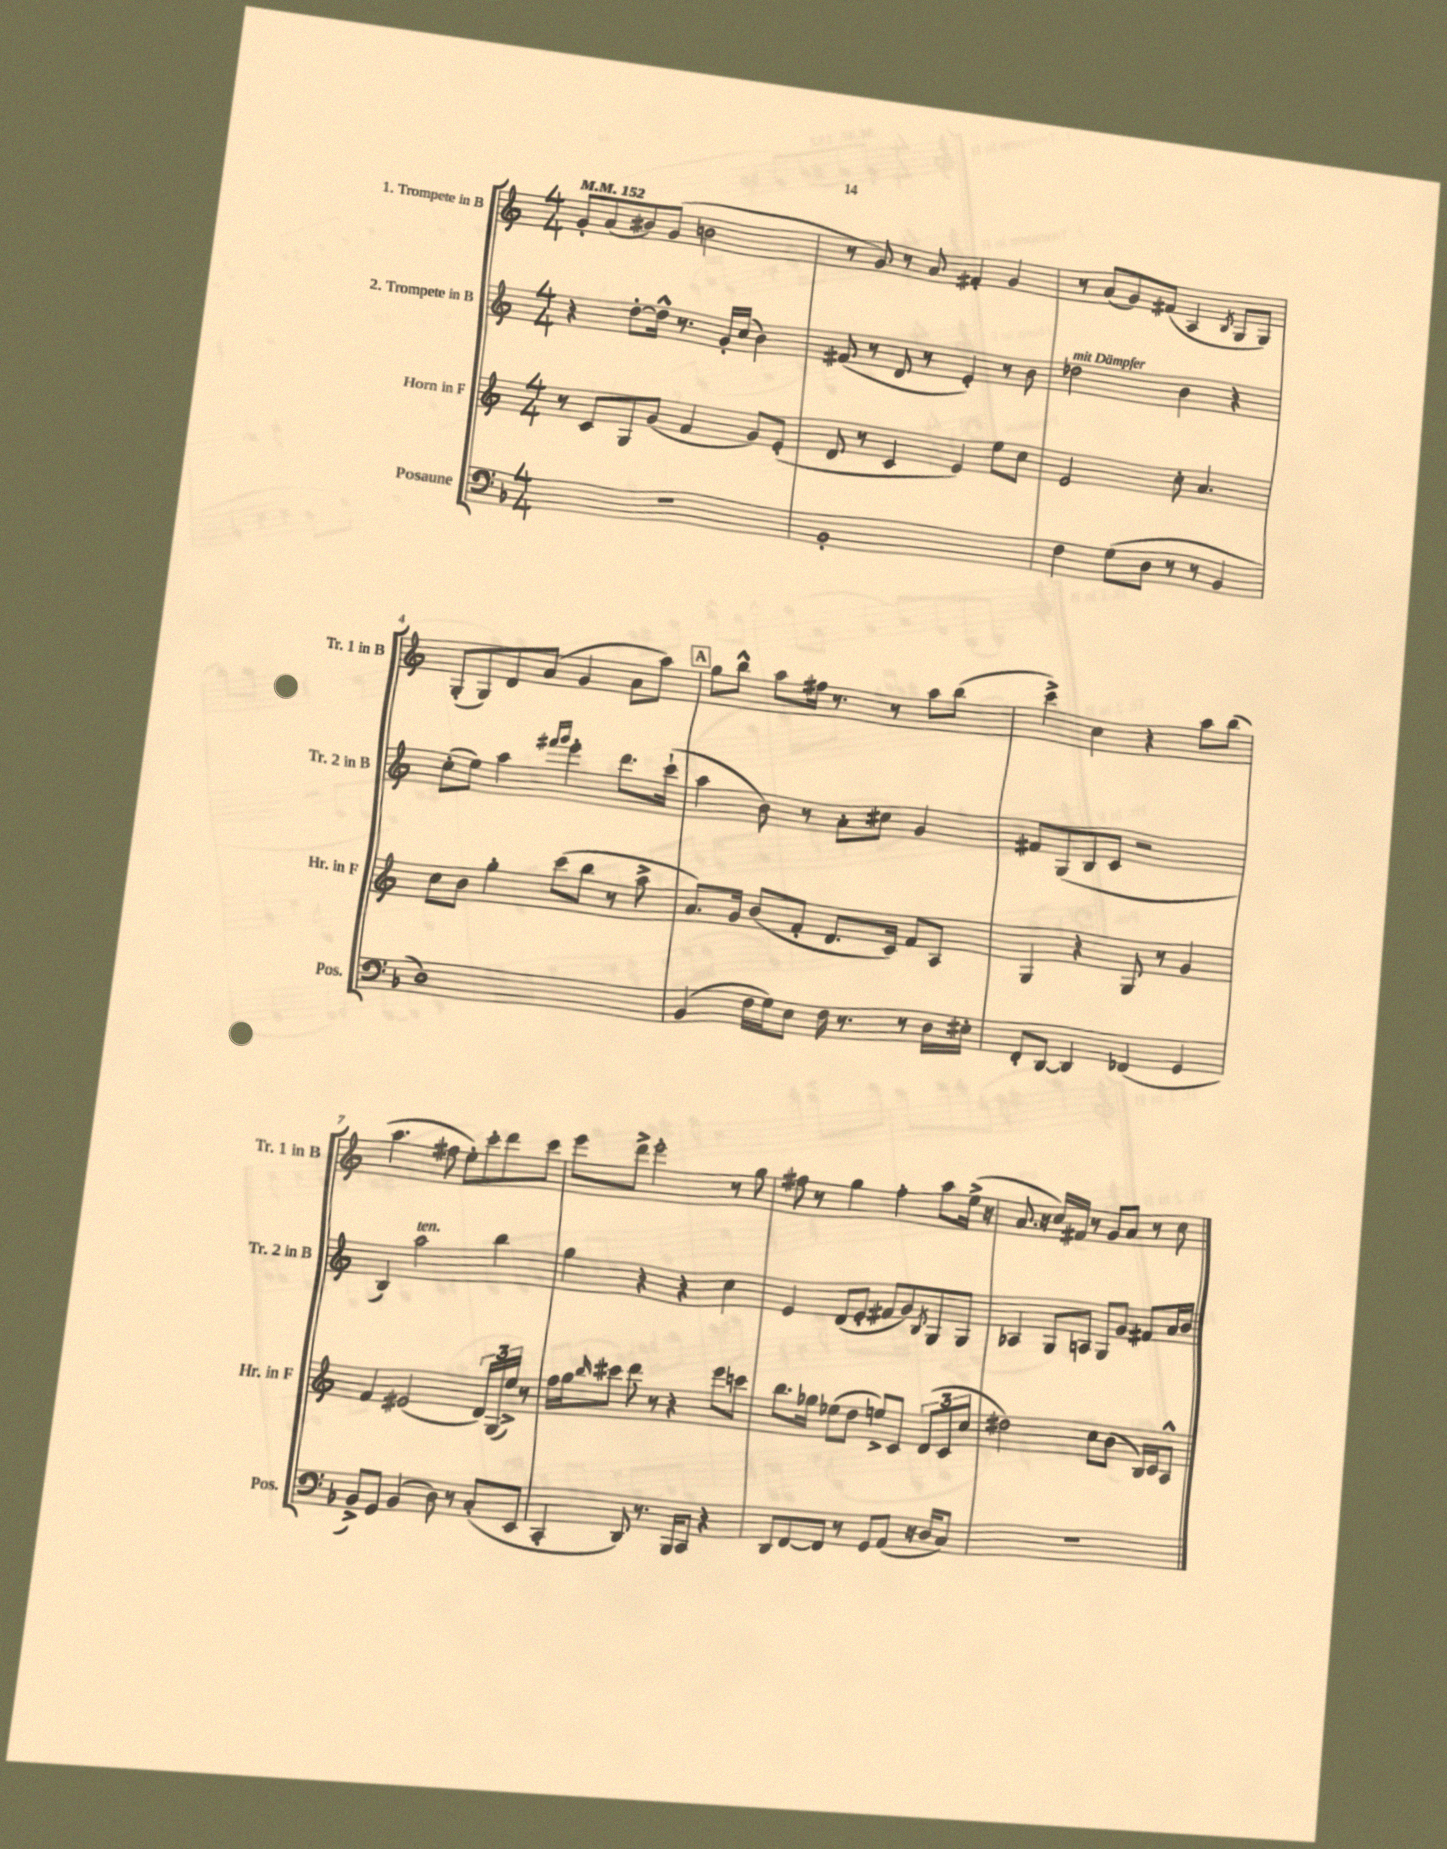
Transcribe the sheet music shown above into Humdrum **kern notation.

**kern	**kern	**kern	**kern
*staff4	*staff3	*staff2	*staff1
*clefF4	*clefG2	*clefG2	*clefG2
*k[b-]	*k[]	*k[]	*k[]
*M4/4	*M4/4	*M4/4	*M4/4
*MM152	*MM152	*MM152	*MM152
1r	8r	4r	8g'
.	8c	.	(8a
.	8G	[8dd'	8b#)
.	(8g	16dd^^]	(8g
.	.	8.r	.
.	4f	.	2b
.	.	16g'	.
.	.	(16cc	.
.	8g)	4b)	.
.	(8e'	.	.
=	=	=	=
1BB-'	8d	(8f#	8r
.	8r	8r	8g)
.	4c	8d	8r
.	.	8r	8a
.	4e)	4e')	4f#'
.	8ee	8r	4g
.	8cc	8b	.
=	=	=	=
4F	2e	2dd-	8r
.	.	.	(8a
(8G	.	.	8g)
8D	.	.	(8f#
8r	8cc'	4b	4A
8r	4.a	.	.
.	.	.	8qB
4BB-	.	4r	8G
.	.	.	8G)
=	=	=	=
1D)	8cc	(8cc'	(8G'
.	8b	8ee)	8G)
.	4gg'	4aa	8d
.	.	.	(8a
.	.	16qqfff#	.
.	.	16qqggg	.
.	(8ccc	4eee'	4g
.	8bb	.	.
.	8r	8.ddd	8a
.	8aa^	.	8aa)
.	.	(16ccc`	.
=	=	=	=
(4BB-	8.a)	4aa	8gg
.	.	.	8bb^^
.	16g	.	.
16F	(8b	8b)	8aa
16G)	.	.	.
8E	8f'	8r	16ff#
.	.	.	8.r
16F	8.d	8a'	.
8.r	.	.	.
.	.	8cc#	8r
.	16c)	.	.
8r	8f	4g	8aa
16D	8A	.	(8bb
16E#'	.	.	.
=	=	=	=
8FF'	4G	8f#	4ccc^)
[8DD	.	(8G	.
4DD]	4r	8B	4cc
.	.	8c	.
(4FF-	8G	2r	4r
.	8r	.	.
4GG	4g	.	8aa
.	.	.	(8bb
=	=	=	=
8BB-^)	4f	4B)	4.aa
8GG	.	.	.
(4BB-	(2e#	2aa	.
.	.	.	8ff#
8D)	.	.	8ee')
8r	.	.	8ccc'
(8C'	24d)	4bb	8ddd
.	(24G	.	.
.	24ee^)	.	.
8EE	8r	.	8ccc
=	=	=	=
4CC'	16ff	4gg	8eee
.	16gg	.	.
.	16qqbb	.	.
.	8ccc#	.	8ddd^
8DD)	8ddd	4r	2eee'
8.r	8r	.	.
.	4r	4r	.
16BBB-	.	.	.
8CC	.	.	.
4r	8eee	4cc	8r
.	8ccc	.	8gg
=	=	=	=
8DD	8.bb	4e	8ff#
[8FF	.	.	8r
.	16gg-	.	.
8FF]	(8ee-	(8d	4gg
8r	8dd	8e'	.
8GG	8ee^)	8f#	4ff#'
(8AA	8c	8g)	.
.	.	8qB	.
16r	(12d	8G	8aa
16D	.	.	.
.	12c	.	.
8C)	.	8G	(16ee^
.	12cc	.	.
.	.	.	16r
=	=	=	=
1r	2dd#)	4A-	8.a
.	.	.	16r
.	.	8G	16cc)
.	.	.	16f#
.	.	8A	8r
.	8cc	8G	8g
.	(8b	8g	8a
.	16B)	8f#	8r
.	16c	.	.
.	8A^^	16a	8cc
.	.	16b	.
==	==	==	==
*-	*-	*-	*-
